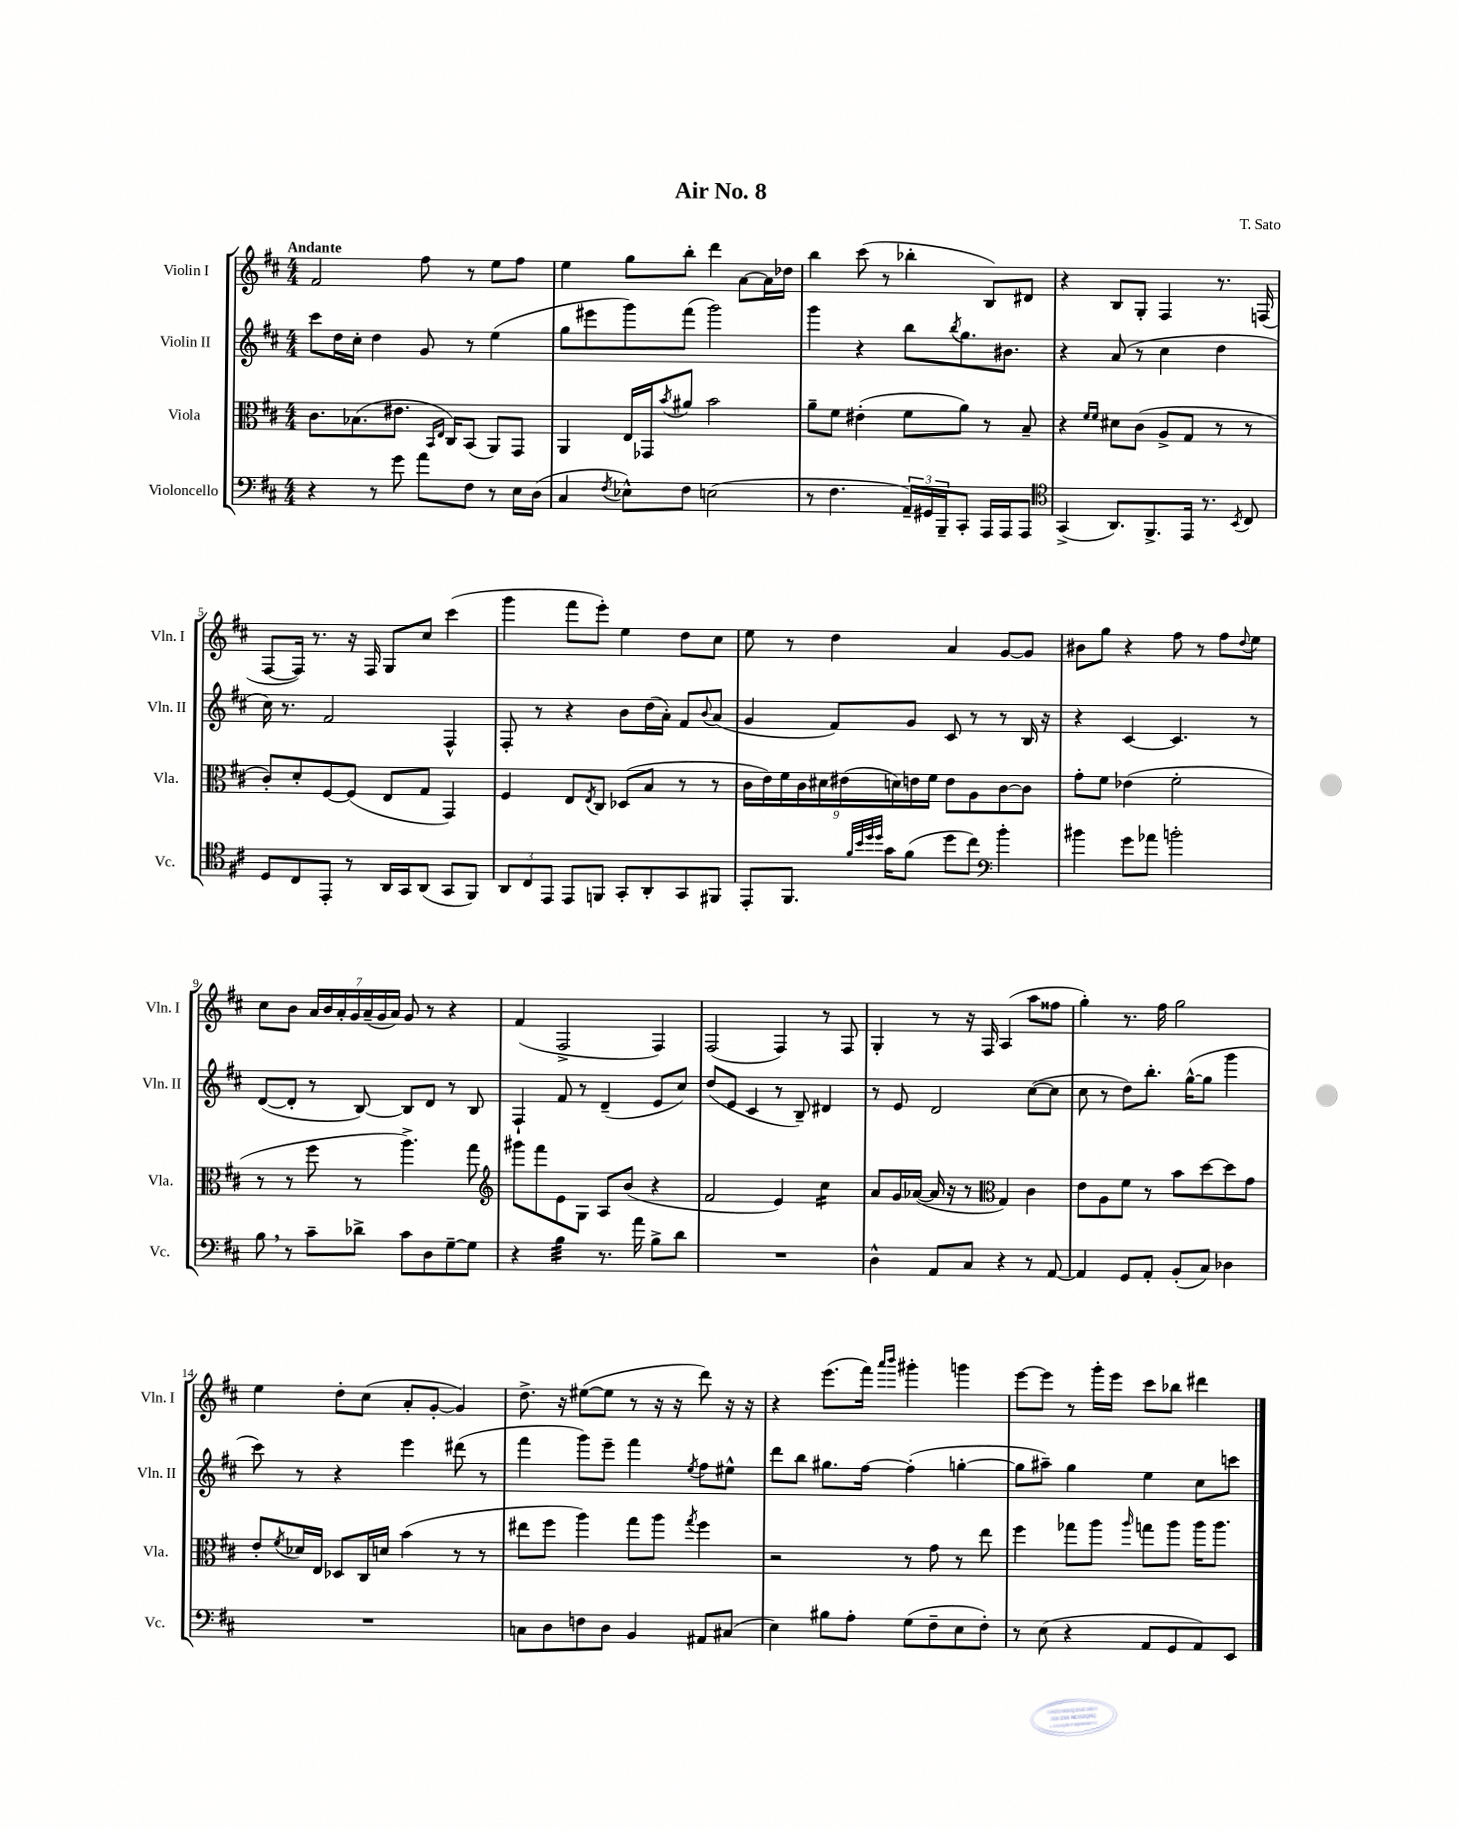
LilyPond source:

\header { title = "Air No. 8" composer = "T. Sato" }
<<
\new StaffGroup <<
\new Staff = "s0" \with { instrumentName = "Violin I" shortInstrumentName = "Vln. I" } {
    \clef treble \key d \major \numericTimeSignature \time 4/4 \tempo "Andante"
    fis'2 fis''8 r8 e''8 fis''8 |
    e''4 g''8 b''8-. d'''4 a'8~ a'16 des''16 |
    b''4 cis'''8( r8 bes''4-. b8) dis'8 |
    r4 b8 g8-. fis4 r8. f16( |
    fis8~ fis16) r8. r16 fis16 g8 cis''8 cis'''4( |
    g'''4 fis'''8 e'''8-.) e''4 d''8 cis''8 |
    e''8 r8 d''4 a'4 g'8~ g'8 |
    bis'8 g''8 r4 fis''8 r8 fis''8 \appoggiatura { d''8 } e''8 |
    cis''8 b'8 \tuplet 7/4 { a'16 b'16 a'16-. g'16 a'16--( g'16 a'16) } g'8 r8 r4 |
    fis'4( fis2-> fis4) |
    fis2( fis4) r8 fis8 |
    g4-. r8 r16 fis16 a4( a''8 fisis''8 |
    g''4-.) r8. fis''16 g''2 |
    e''4 d''8-. cis''8( a'8-. g'8~-. g'4) |
    d''8.-> r16 eis''8~( eis''8 r8 r16 r16 d'''8) r16 r16 |
    r4 e'''8.( fis'''16) \grace { a'''16 b'''16 } gis'''4-. g'''4 |
    e'''8~ e'''8 r8 g'''16-. e'''16 cis'''8 bes''8 dis'''4 \bar "|." |
}
\new Staff = "s1" \with { instrumentName = "Violin II" shortInstrumentName = "Vln. II" } {
    \clef treble \key d \major \numericTimeSignature \time 4/4
    cis'''8 d''16 cis''16-. d''4 g'8 r8 e''4( |
    g''8 eis'''8 g'''8) fis'''8( g'''2) |
    g'''4 r4 b''8 \acciaccatura { b''8 } g''8. bis'8. |
    r4 a'8( r8 cis''4 d''4 |
    cis''16) r8. fis'2 fis4-^ |
    fis8-. r8 r4 b'8 d''16( a'16-.) fis'8 \appoggiatura { b'8 } a'8( |
    g'4 fis'8) g'8 cis'8 r8 r8 b16 r16 |
    r4 cis'4~ cis'4. r8 |
    d'8~( d'8-. r8 b8~) b8 d'8 r8 b8 |
    fis4-! fis'8 r8 d'4--( e'8 cis''8) |
    d''8( e'8 cis'4 r8 b8--) dis'4 |
    r8 e'8 d'2 cis''8~( cis''8 |
    cis''8 r8 d''8) b''8.-. g''16~-^( g''8 g'''4 |
    cis'''8) r8 r4 e'''4 dis'''8( r8 |
    fis'''4 g'''8) e'''8-- fis'''4 \acciaccatura { e''8 } fis''8 eis''8-^ |
    d'''8 b''8 gis''8. fis''16~ fis''4-.( g''4~-. |
    g''8 ais''8--) g''4 e''4 cis''8 c'''8 \bar "|." |
}
\new Staff = "s2" \with { instrumentName = "Viola" shortInstrumentName = "Vla." } {
    \clef alto \key d \major \numericTimeSignature \time 4/4
    cis'8. bes8.( eis'8. \grace { b,16 e16 } cis16) b,8( a,8) g,8 |
    a,4 e16 ges,16 \acciaccatura { b'8 } ais'8 b'2 |
    a'8-- fis'8 eis'4-.( fis'8 a'8) r8 b8-- |
    r4 \grace { fis'16 fis'16 } dis'8 cis'8( a8-> g8 r8 r8 |
    cis'8-.) d'8-. fis8~ fis8( e8 g8 g,4) |
    fis4 e8 \acciaccatura { e8 } cis8 des8( b8 r8 r8 |
    \tuplet 9/8 { cis'16 e'16) fis'16 cis'16 dis'16 eis'16( d'16) e'16 fis'16 } e'8 a8 cis'8~ cis'8 |
    g'8-. fis'8 ees'4( fis'2-. |
    r8 r8 fis''8 r8 a''4.->) g''8 |
    \clef treble gis'''8 fis'''8 e'8 g8 a8 b'8( r4 |
    fis'2 e'4) cis''4:16 |
    a'8 g'16 aes'16~( aes'16 r16 r8 \clef alto g4) cis'4 |
    e'8 a8 fis'8 r8 b'8 d''8~ d''8 g'8 |
    e'8-. \acciaccatura { fis'8 } des'16 e16 des8 cis16 d'16 b'4( r8 r8 |
    eis''8 fis''8 a''4) g''8 a''8 \acciaccatura { g''8 } fis''4 |
    r2 r8 g'8 r8 e''8 |
    fis''4 ges''8 a''8 \grace { a''16 } g''8 a''8 a''16 a''8. \bar "|." |
}
\new Staff = "s3" \with { instrumentName = "Violoncello" shortInstrumentName = "Vc." } {
    \clef bass \key d \major \numericTimeSignature \time 4/4
    r4 r8 g'8 a'8 fis8 r8 e16 d16( |
    cis4 \acciaccatura { fis8 } ees8-^) fis8 e2( |
    r8 fis4. \tuplet 3/2 { a,16--) gis,16 b,,16-- } cis,8-. a,,16 a,,16 a,,8 |
    \clef tenor g,4->( a,8.) fis,8.-> e,16 r8. \acciaccatura { b,8 } cis8 |
    d8 cis8 e,8-. r8 a,16 g,16 a,8( g,8 fis,8) |
    \tuplet 3/2 { a,8 cis8 e,8 } e,8 f,8 g,8-. a,8-. g,8 fis,8 |
    e,8-. fis,8. \grace { fis'32 b'32 d''32 d''32 } g'16 fis'8( d''8 cis''8) \clef bass b'4-. |
    bis'4 g'8 aes'8 b'2-. |
    b8 \breathe r8 cis'8-- des'8-> cis'8 d8 g8~-- g8 |
    r4 b4:32 r8. a'16 b8-> d'8 |
    R1 |
    d4-^ a,8 cis8 r4 r8 a,8~ |
    a,4 g,8 a,8-. b,8-.( cis8) des4 |
    R1 |
    c8 d8 f8 d8 b,4 ais,8 cis8( |
    e4) bis8 a8-. g8( fis8-- e8 fis8-.) |
    r8 e8( r4 a,8 g,8 a,8) e,8 \bar "|." |
}
>>
>>
